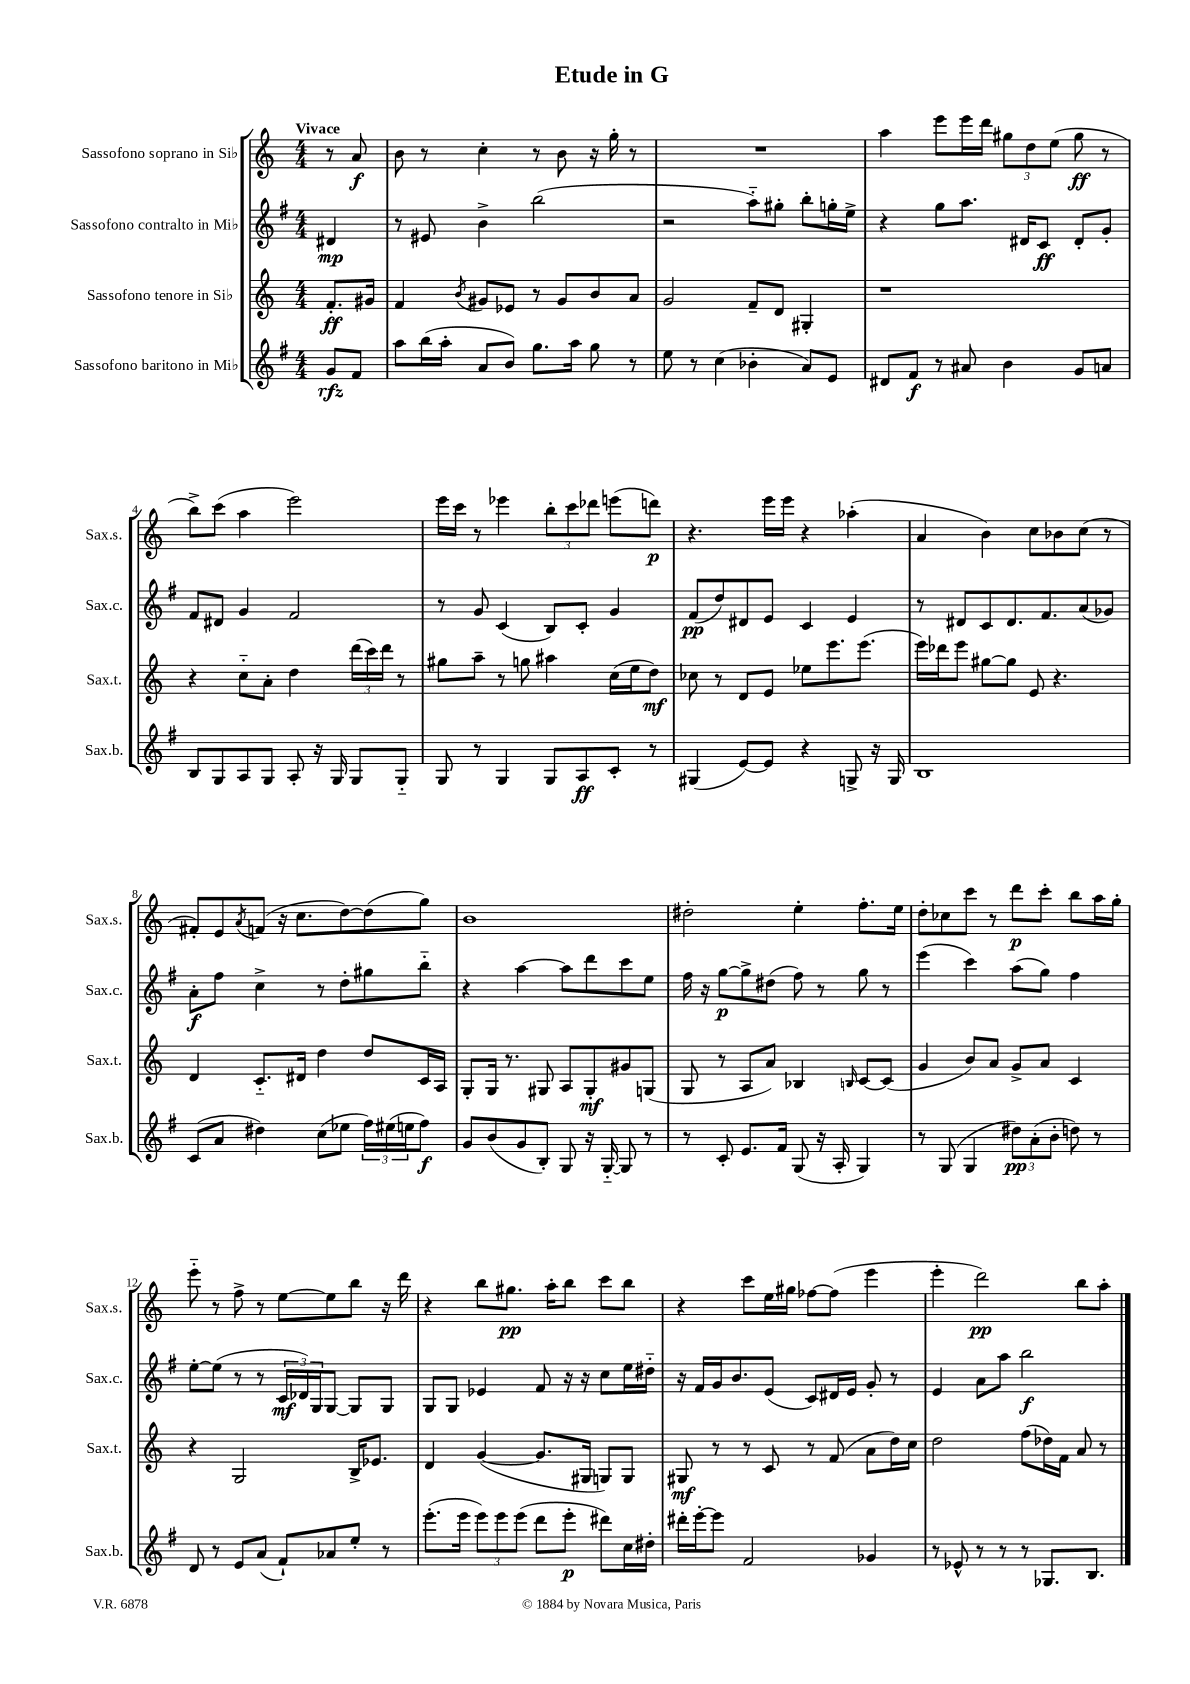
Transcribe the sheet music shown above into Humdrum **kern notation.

**kern	**kern	**kern	**kern
*staff4	*staff3	*staff2	*staff1
*clefG2	*clefG2	*clefG2	*clefG2
*k[f#]	*k[]	*k[f#]	*k[]
*M4/4	*M4/4	*M4/4	*M4/4
8g	8.f'	4d#	8r
8f#	.	.	8a
.	16g#	.	.
=	=	=	=
8aa	4f	8r	8b
(16bb	.	8e#	8r
16aa'	.	.	.
.	8qb	.	.
8a	8g#	4b^	4cc'
8b)	8e-	.	.
8.gg	8r	(2bb	8r
.	8g#	.	8b
16aa	.	.	.
8gg	8b	.	16r
.	.	.	16gg'
8r	8a	.	8r
=	=	=	=
8ee	2g	2r	1r
8r	.	.	.
(4cc	.	.	.
4b-'	8f~	8aa'~)	.
.	8d	8gg#'	.
8a)	4G#'	8bb'	.
8e	.	16gg'	.
.	.	16ee^	.
=	=	=	=
8d#	1r	4r	4aa
8f#	.	.	.
8r	.	8gg	8eee
8a#	.	8.aa	16eee
.	.	.	16ddd
4b	.	.	12gg#
.	.	16d#	.
.	.	.	12dd
.	.	8c	.
.	.	.	(12ee
8g	.	8d#'	8gg#
8a	.	8g'	8r
=	=	=	=
8B	4r	8f#	8bb^)
8G	.	8d#	(8ccc
8A	8cc'~	4g	4aa
8G	8a'	.	.
8A'	4dd	2f#	2eee)
16r	.	.	.
16G	.	.	.
8G	(24ddd	.	.
.	24ccc)	.	.
.	24ddd	.	.
8G'~	8r	.	.
=	=	=	=
8G	8gg#	8r	16eee
.	.	.	16ccc
8r	8aa~	8g	8r
4G	8r	(4c	4eee-
.	8gg	.	.
8G	4aa#	8B)	12bb'
.	.	.	12ccc
8A	.	8c'	.
.	.	.	12ddd-
8c'	(16cc	4g	(8eee
.	16ee	.	.
8r	8dd)	.	8ddd)
=	=	=	=
(4G#	8cc-	(8f#	4.r
.	8r	8dd)	.
[8e)	8d	8d#	.
8e]	8e	8e	16eee
.	.	.	16eee
4r	8ee-	4c	4r
.	8.eee	.	.
8G^	.	4e	(4aa-'
.	(8.eee	.	.
16r	.	.	.
16G	.	.	.
=	=	=	=
1B	16eee)	8r	4a
.	16ddd-	.	.
.	8eee	8d#	.
.	[8gg#	8c	4b)
.	8gg#]	8.d#	.
.	8e	.	8cc
.	.	8.f#	.
.	4.r	.	8b-
.	.	(8a	(8cc
.	.	8g-)	8r
=	=	=	=
(8c	4d	8a'	8f#')
8a	.	8ff#	8e
.	.	.	8qa
4dd#)	8.c'~	4cc^	(8f
.	.	.	16r
.	16d#	.	8.cc
(8cc	4dd	8r	.
8ee-	.	8dd'	[8dd)
24ff#)	8dd	8gg#	(8dd]
(24ee#	.	.	.
24ee	.	.	.
8ff#)	16c	8bb'~	8gg)
.	16A	.	.
=	=	=	=
8g	8G'	4r	1b
(8b	16G	.	.
.	8.r	.	.
8g	.	[4aa	.
8B')	8G#	.	.
8G	8A	8aa]	.
16r	8G#'	8ddd	.
[16G'~	.	.	.
8G]	8g#	8ccc	.
8r	(8G	8ee	.
=	=	=	=
8r	8G	16ff#	2dd#'
.	.	16r	.
8c'	8r	[8gg	.
8.e	8A	8gg^]	.
.	8a)	(8dd#	.
16f#	.	.	.
(8G	4B-	8ff#)	4ee'
16r	.	8r	.
16A'	.	.	.
.	16qqB	.	.
4G)	[8c	8gg	8.ff'
.	(8c]	8r	.
.	.	.	16ee
=	=	=	=
8r	4g	(4eee	8dd'
(8G	.	.	8cc-
4G	8b)	4ccc)	8ccc
.	8a	.	8r
12dd#)	8g^	(8aa	8ddd
(12a'	.	.	.
.	8a	8gg)	8ccc'
12b'	.	.	.
8dd)	4c	4ff#	8bb
8r	.	.	16aa
.	.	.	16gg'
=	=	=	=
8d	4r	[8ee'	8eee'~
8r	.	(8ee]	8r
8e	2G	8r	8ff^
(8a	.	8r	8r
8f#`)	.	24c	[8ee
.	.	24d-)	.
.	.	24G	.
8a-	.	[8G	8ee]
8ee'	16B^	8G]	8bb
.	8.e-	.	.
8r	.	8G	16r
.	.	.	16ddd
=	=	=	=
(8.eee'	4d	8G	4r
.	.	8G	.
16eee	.	.	.
12eee)	([4g	4e-	8bb
12eee	.	.	.
.	.	.	8.gg#
(12eee	.	.	.
8ddd	8.g]	8f#	.
.	.	.	16aa'
8eee'	.	16r	8bb
.	16G#	16r	.
8ddd#)	8G)	8cc	8ccc
16cc	8G	16ee	8bb
16dd#'	.	16dd#'~	.
=	=	=	=
16ddd#'	8G#	16r	4r
[16eee'	.	16f#	.
8eee]	8r	16g	.
.	.	8.b	.
2f#	8r	.	8ccc
.	8c	(8e	16ee
.	.	.	16gg#
.	8r	8c)	[8ff-
.	(8f	16d#	(8ff-]
.	.	16e	.
4g-	8a	8g'	4eee
.	16dd)	8r	.
.	16cc	.	.
=	=	=	=
8r	2dd	4e	4eee'
8e-^^	.	.	.
8r	.	8a	2ddd)
8r	.	8aa	.
8r	(8ff	2bb	.
8.G-	16dd-)	.	.
.	16f	.	.
.	8a	.	8bb
8.B	.	.	.
.	8r	.	8aa'
==	==	==	==
*-	*-	*-	*-
